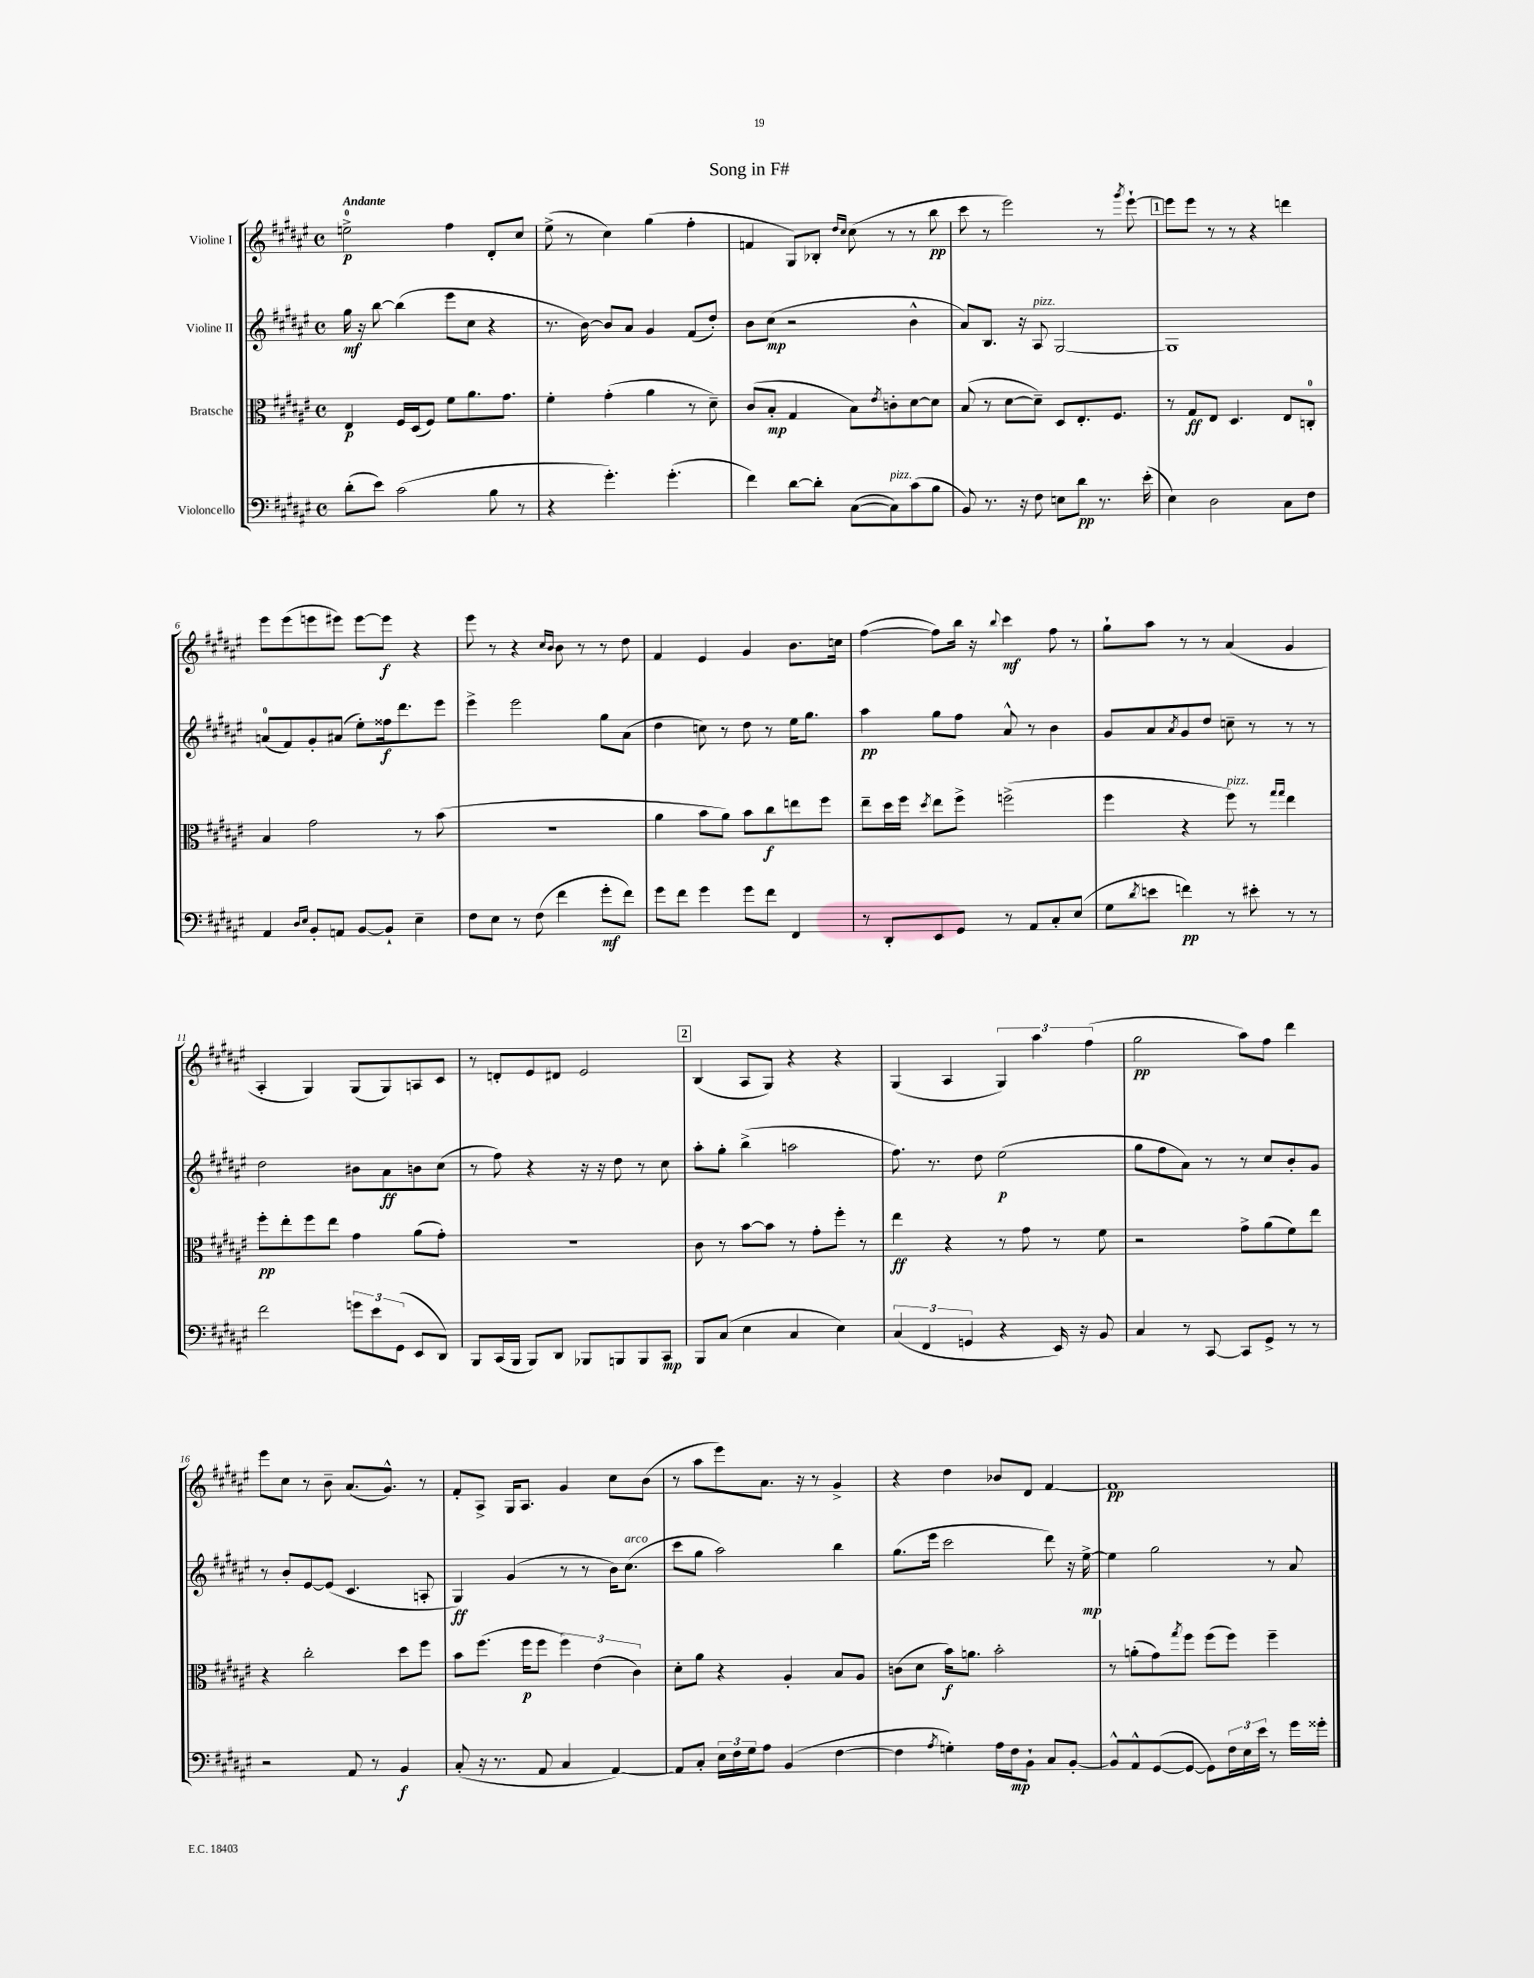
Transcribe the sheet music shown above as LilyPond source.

\header { title = "Song in F#" }
<<
\new StaffGroup <<
\new Staff = "s0" \with { instrumentName = "Violine I" } {
    \clef treble \key fis \major \defaultTimeSignature \time 4/4 \tempo "Andante"
    e''2-0->\p fis''4 dis'8-. cis''8 |
    eis''8->( r8 cis''4) gis''4( fis''4-. |
    f'4 gis8) bes8-. \grace { dis''16 cis''16 } cis''8( r8 r8 b''8\pp |
    cis'''8 r8 eis'''2) r8 \acciaccatura { gis'''8 } eis'''8~-! |
    \mark \markup { \box "1" } eis'''8 eis'''8 r8 r8 r4 d'''4 |
    eis'''8 eis'''8( e'''8 eis'''8) eis'''8~ eis'''8\f r4 |
    eis'''8 r8 r4 \grace { cis''16 b'16 } b'8 r8 r8 dis''8 |
    fis'4 eis'4 gis'4 b'8. c''16 |
    fis''4~( fis''8) b''16 r16 \appoggiatura { b''8 } cis'''4\mf fis''8 r8 |
    gis''8-! ais''8 r8 r8 ais'4( gis'4 |
    ais4-. gis4) gis8( gis8) a8 cis'8 |
    r8 d'8-. eis'8 dis'8 eis'2 |
    \mark \markup { \box "2" } b4( ais8 gis8) r4 r4 |
    gis4( ais4 \tuplet 3/2 { gis4) ais''4 fis''4( } |
    gis''2\pp ais''8) fis''8 dis'''4 |
    eis'''8 cis''8 r8 b'8-- ais'8.( gis'8.-^) r8 |
    fis'8-. ais8-> gis16 ais8. gis'4 cis''8 b'8( |
    r8 ais''8 eis'''8) ais'8. r16 r8 gis'4-> |
    r4 dis''4 bes'8 dis'8 fis'4~ |
    fis'1\pp \bar "|." |
}
\new Staff = "s1" \with { instrumentName = "Violine II" } {
    \clef treble \key fis \major \defaultTimeSignature \time 4/4
    gis''16\mf r16 b''8~ b''4( eis'''8 cis''8 r4 |
    r8. b'16~) b'8 ais'8 gis'4 fis'8( dis''8-.) |
    b'8 cis''8\mp( r2 b'4-^ |
    ais'8) b8. r16 ais8^\markup { \italic "pizz." } gis2~ |
    \mark \markup { \box "1" } gis1 |
    a'8-0( fis'8) gis'8-. ais'8( eis''8-.) fisis''16\f dis'''8. eis'''8 |
    eis'''4-> eis'''2 gis''8 ais'8( |
    dis''4 c''8) r8 dis''8 r8 eis''16 gis''8. |
    ais''4\pp gis''8 fis''8 ais'8-^ r8 b'4 |
    gis'8 ais'8 \acciaccatura { ais'8 } gis'8 dis''8 c''8-- r8 r8 r8 |
    dis''2 bis'8 ais'8\ff b'8 cis''8( |
    r8 fis''8) r4 r16 r16 dis''8 r8 cis''8 |
    \mark \markup { \box "2" } ais''8-. gis''8-. b''4->( a''2 |
    fis''8.) r8. dis''8 eis''2\p( |
    gis''8 fis''8 ais'8) r8 r8 cis''8 b'8-. gis'8 |
    r8 b'8-. eis'8~ eis'8( cis'4. a8-. |
    gis4\ff) gis'4( r8 r8 b'16) cis''8.^\markup { \italic "arco" }( |
    cis'''8 gis''8 ais''2) b''4 |
    gis''8.( eis'''16 cis'''2 dis'''8) r16 eis''16~->\mp |
    eis''4 gis''2 r8 ais'8 \bar "|." |
}
\new Staff = "s2" \with { instrumentName = "Bratsche" } {
    \clef alto \key fis \major \defaultTimeSignature \time 4/4
    eis4\p fis16 dis16( fis8) fis'8 ais'8. gis'8. |
    fis'4-. gis'4-.( ais'4 r8 dis'8--) |
    cis'8( b8-.\mp gis4 b8) \acciaccatura { eis'8 } c'8-. dis'8~ dis'8 |
    b8( r8 dis'8~ dis'8--) dis8 eis8.-. fis8. |
    \mark \markup { \box "1" } r8 gis8\ff eis8 dis4. eis8 c8-0-. |
    b4 gis'2 r8 b'8( |
    R1 |
    ais'4 b'8 ais'8) b'8 cis''8\f e''8 fis''8 |
    eis''8-- dis''16 fis''16 \acciaccatura { dis''8 } eis''8 fis''8-> f''2->( |
    fis''4 r4 fis''8^\markup { \italic "pizz." }) r8 \grace { gis''16 gis''16 } eis''4 |
    fis''8-.\pp eis''8-. fis''8 eis''8 gis'4 ais'8( gis'8-.) |
    R1 |
    \mark \markup { \box "2" } cis'8 r8 b'8~ b'8 r8 gis'8-. fis''8-. r8 |
    eis''4\ff r4 r8 gis'8 r8 fis'8 |
    r2 gis'8-> ais'8( fis'8) eis''8 |
    r4 cis''2-. dis''8 fis''8 |
    b'8 fis''8.( fis''16\p fis''8 \tuplet 3/2 { fis''4) eis'4( cis'4) } |
    dis'8-. ais'8 r4 ais4-. b8 ais8 |
    c'8( dis'8 b'16\f) a'8. b'2-. |
    r8 a'8-.( gis'8) \acciaccatura { gis''8 } fis''8 fis''8( fis''8) fis''4-- \bar "|." |
}
\new Staff = "s3" \with { instrumentName = "Violoncello" } {
    \clef bass \key fis \major \defaultTimeSignature \time 4/4
    dis'8-.( eis'8) cis'2( b8 r8 |
    r4 gis'4.-.) gis'4.-.( |
    fis'4) dis'8~ dis'8-. cis8~( cis8^\markup { \italic "pizz." }) cis'8( b8 |
    b,8) r8. r16 fis8 e8 dis'8\pp r8. eis'16-.( |
    \mark \markup { \box "1" } eis4) dis2 cis8 fis8 |
    ais,4 \grace { dis16 eis16 } b,8-. a,8 b,8~ b,8-! eis4-- |
    fis8 eis8 r8 fis8( fis'4 gis'8-.\mf fis'8) |
    gis'8 fis'8 gis'4 gis'8 fis'8 fis,4 |
    r8 dis,8-. eis,8 gis,8 r8 ais,8 cis8-. eis8( |
    gis8 \acciaccatura { dis'8 } e'8 f'4\pp) r8 eis'8-. r8 r8 |
    fis'2 \tuplet 3/2 { g'8 eis'8 gis,8( } eis,8 dis,8) |
    b,,8 cis,16( b,,16 b,,8) dis,8 bes,,8 b,,8 b,,8 cis,8\mp |
    \mark \markup { \box "2" } b,,8 cis8( eis4 cis4 eis4) |
    \tuplet 3/2 { cis4( fis,4 g,4 } r4 eis,16) r16 b,8 |
    cis4 r8 cis,8~ cis,8 gis,8-> r8 r8 |
    r2 ais,8 r8 b,4\f |
    cis8-.( r16 r8. ais,8 cis4 ais,4~) |
    ais,8 cis8-. \tuplet 3/2 { eis16 fis16 gis16 } ais8 b,4( fis4~ |
    fis4 \acciaccatura { ais8 } g4-.) ais16 fis16\mp b,8-! cis8 b,8~-. |
    b,8-^ ais,8-^ gis,8~( gis,8~ gis,8) \tuplet 3/2 { fis16 eis16 eis'16 } r8 gis'16 gisis'16-. \bar "|." |
}
>>
>>
